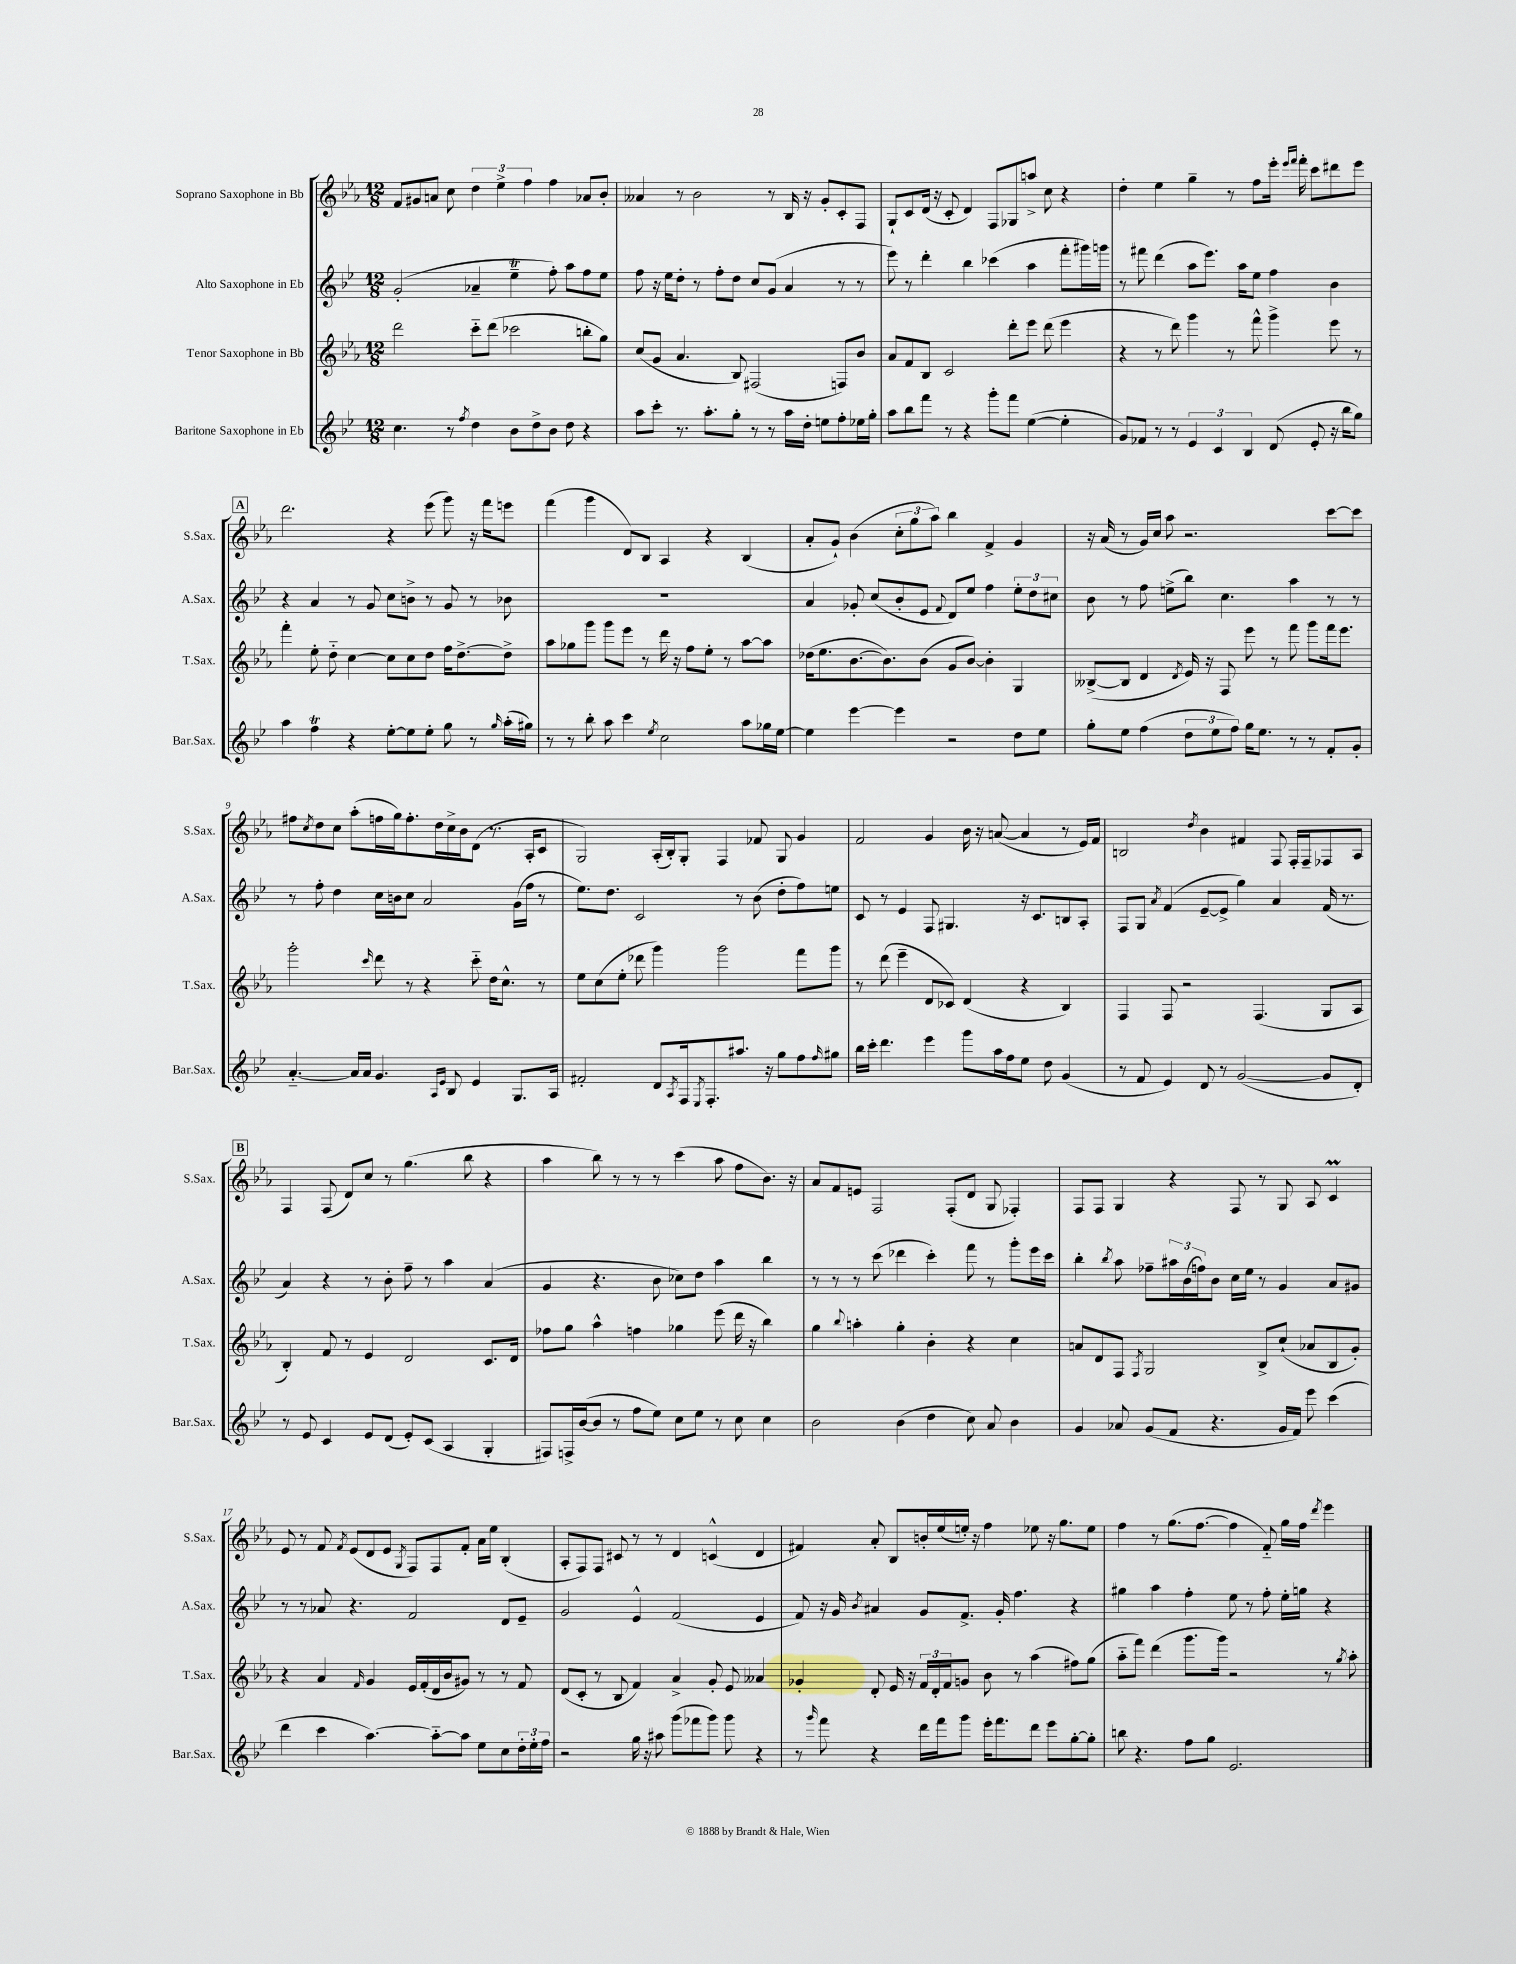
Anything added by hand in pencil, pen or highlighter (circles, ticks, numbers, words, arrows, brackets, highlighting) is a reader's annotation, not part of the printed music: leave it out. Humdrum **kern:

**kern	**kern	**kern	**kern
*part4	*part3	*part2	*part1
*staff4	*staff3	*staff2	*staff1
*I"Baritone Saxophone in Eb	*I"Tenor Saxophone in Bb	*I"Alto Saxophone in Eb	*I"Soprano Saxophone in Bb
*I'Bar.Sax.	*I'T.Sax.	*I'A.Sax.	*I'S.Sax.
*clefG2	*clefG2	*clefG2	*clefG2
*k[b-e-]	*k[b-e-a-]	*k[b-e-]	*k[b-e-a-]
*M12/8	*M12/8	*M12/8	*M12/8
=1	=1	=1	=1
4.cc\	2ddd\	(2g'/	8f/L
.	.	.	8g#X/
.	.	.	8an/J
8r	.	.	8cc\
8qff/	.	.	.
4dd\	8ccc\L	4a-X~/	6dd\
.	(8ddd\J	.	.
.	.	.	6ee-^\
8b-\L	2ccc-X\	4ee-T~\	.
.	.	.	6ff\
8dd^\	.	.	.
8b-\J	.	8ff'\)	4ff\
8dd\	.	8aa\L	.
4r	8bbn'\L	8ff\	8a-X/L
.	8gg\J)	8ee-\J	8b-'/J
=2	=2	=2	=2
8aa\L	(8cc/L	8ff\	4a--X/
8ccc'\J	8g/J	16r	.
.	.	16ee-\KL	.
8.r	4.a-/	8dd'\J	8r
.	.	8r	2b-\
8.aa'\L	.	.	.
.	.	8ff'\L	.
8gg'\J	8B-/)	8dd\J	.
8r	(2F#X/	8cc/L	.
8r	.	(8g/J	8r
16aa\LL	.	4a/	16B-/
16dd'\JJ	.	.	16r
8een\L	.	.	8g'/L
8ff'\	8Fn/L)	8r	8c'/
16ee-X\L	8b-/J	8r	8F/J
16gg'\JJ	.	.	.
=3	=3	=3	=3
8aa\L	8a-/L	8eee-\)	8G`/L
8bb-\	8f/	8r	8c/
8fff\J	8B-/J	4ddd'\	(16d/Jk
.	.	.	16r
8r	2c/	.	8c'/
4r	.	4bb-\	4d/)
8ggg'\L	.	(4ccc-X\	8F/L
8fff\J	8ddd'\L	.	8G-X/
([4ee-\	8eee-\J	4aa\	8aan^/J
.	(8ddd\	.	8cc\
4ee-'\]	4eee-\	8fff'\L	4r
.	.	16ggg#X\L)	.
.	.	16gggn\JJ	.
=4	=4	=4	=4
8g/L)	4r	8r	4dd'\
8f-X/J	.	8fff#X\	.
8r	8r	(4ddd\	4ee-\
8r	8ddd\)	.	.
6e-/	4ggg\	8aa\L	4gg~\
.	.	8.eee-\J)	.
6c/	.	.	.
.	8r	.	8r
.	.	16aa\KL	.
6B-/	.	.	.
.	8fff^^\	8ee-\J	8ff\L
(8d/	4ggg^\	4ff\	16eee-'\Jk
.	.	.	16qqeee-/LL
.	.	.	16qqfff/JJ
.	.	.	16fff'\
8e-'/	.	.	8ccc\L
16r	8eee-\	4b-\	8ddd#X\
16bb-\KL	.	.	.
8gg\J)	8r	.	8eee-\J
!!LO:LB:g=z
!!LO:REH:place=s1:t=A
=5	=5	=5	=5
4aa\	4fff'\	4r	2.ddd\
4ffT\	8ee-'\	4a/	.
.	8dd\	.	.
4r	[4cc\	8r	.
.	.	8g/	.
[8ee-'\L	8cc\L]	8cc\L	4r
8ee-\]	8cc\	8bn^\J	.
8ee-'\J	8dd\J	8r	(8eee-\
8gg\	16ff\KL	8g/	8ggg\)
.	[8.dd^\	.	.
8r	.	8r	16r
.	.	.	16fff\KL
16qqgg/	.	.	.
(16aa'\LL	8dd^\J]	8b-X\	8eeen\J
16gg#X\JJ)	.	.	.
=6	=6	=6	=6
8r	8aa-\L	1.r	(4fff\
8r	8gg-X\	.	.
8bb-'\	8ggg\J	.	4ggg\
8aa\	8ggg\L	.	.
4ccc\	8eee-\J	.	8d/L)
.	8r	.	8B-/J
8qee-/	.	.	.
2cc\	16ddd\	.	4A-/
.	16r	.	.
.	8ff\L	.	.
.	8ee-'\J	.	4r
.	8r	.	.
8aa\L	[8aa-\L	.	(4B-/
16gg-X\L	8aa-\J]	.	.
[16ee-\JJ	.	.	.
=7	=7	=7	=7
4ee-\]	(16dd-X\KL	4a/	8a-'/L
.	8.ee-\	.	.
.	.	.	8g`/J)
[4eee-\	[8.b-\	8g-X'/	(4b-\
.	.	(8cc/L	.
.	8.b-\])	.	.
4eee-\]	.	8b-'/	12cc'\L
.	.	.	12gg\
.	(8b-\J	8e-/J	.
.	.	.	12aa-\J)
.	.	8qqf/	.
2r	8g/L	8d/L)	4bb-\
.	[8b-/J)	8ee-/J	.
.	4b-'\]	4ff\	4f^/
8dd\L	4G/	12ee-'\L	4g/
.	.	12dd\	.
8ee-\J	.	.	.
.	.	12cc#X\J	.
=8	=8	=8	=8
8gg'\L	([8B--X^/L	8b-\	16r
.	.	.	(16a-/
8ee-\J	8B--/J]	8r	8r
(4ff\	4d/	8ff\	16g/LL)
.	.	.	16cc/JJ
.	.	(8een^\L	8aa-\
.	8qd/	.	.
12dd\L	16e-/)	8bb-\J)	2.r
.	16r	.	.
12ee-\	.	.	.
.	8F/	4.cc\	.
12ff\J)	.	.	.
16gg\KL	8eee-\	.	.
8.ee-\J	.	.	.
.	8r	.	.
8r	8fff\	4aa\	.
8r	8ggg\L	.	.
8f'/L	16fff\k	8r	[8ccc\L
.	8.eee-\J	.	.
8g'/J	.	8r	8ccc\J]
!!LO:LB:g=z
=9	=9	=9	=9
[4.a/	2ggg'\	8r	8ff#X\L
.	.	.	8qcc/
.	.	8ff'\	8dd\
.	.	4dd\	8cc\J
16a/LL]	.	.	(8aa-'\L
16a/JJ	.	.	.
.	16qqccc/	.	.
4.g/	8ddd\	16cc\LL	16ffn\L
.	.	16bn\J	16gg\J)
.	8r	8cc\J	8.ff'\
.	4r	2a/	.
.	.	.	16dd\L
16qqA/LL	.	.	.
16qqe-/JJ	.	.	.
8B-/	.	.	16cc^\
.	.	.	16b-\J
4e-/	8ccc\	.	(8d\J
.	16dd\KL	.	8.r
.	8.cc^^\J	.	.
8.G/L	.	(16g\LL	.
.	.	16ff\JJ	16A-'/KL
.	8r	8r	8c/J
16A/Jk	.	.	.
=10	=10	=10	=10
2f#X'/	8ee-\L	8.ee-\L)	2G/)
.	(8cc\	.	.
.	.	8.dd\J	.
.	8ee-'\J	.	.
.	8ddd-X\	2c/	.
8d/L	4ggg\)	.	(16A-'/LL
.	.	.	16B-'/J)
8qA/	.	.	.
16F/k	.	.	8G'/J
8qE-/	.	.	.
8.F'/	.	.	.
.	2ggg\	.	4F/
8.aa#X/J	.	8r	.
.	.	(8b-\	8f-X/
16r	.	.	.
8gg\L	.	8dd'\L	8G/
8ff\	8fff\L	8ff\)	4g/
16qqff/	.	.	.
8gg#X\J	8ggg\J	8een\J	.
=11	=11	=11	=11
16bb-\LL	8r	8c/	2f/
16ccc'\JJ	.	.	.
4.ddd\	(8ddd\	8r	.
.	4eee-~\	4e-/	.
4eee-\	8d/L	8F/	4g/
.	8c-X/J)	4.G#X/	.
8ggg\L	(4d/	.	16b-\
.	.	.	16r
16aa\L	.	.	([8an/
16ff\J	.	.	.
8ee-\J	4r	16r	4a/]
.	.	8.c/L	.
8dd\	.	.	.
(4g/	4B-/)	8Bn/	8r
.	.	8A'/J	16e-/LL)
.	.	.	16f/JJ
=12	=12	=12	=12
8r	4F/	8F/L	2Bn/
8f/	.	8G/J	.
.	.	8qa/	.
4e-/)	8F/	(4f/	.
.	2r	.	.
.	.	.	8qdd/
8d/	.	[8e-~/L	4b-\
8r	.	8e-^/J]	.
([2g/	.	4gg\)	4f#X/
.	(4.F/	.	.
.	.	4a/	8F/
.	.	.	16F'/LL
.	.	.	16F~/J
8g/L]	8G/L	(16f/	8F-X/
.	.	8.r	.
8d'/J)	8A-/J	.	8A-/J
!!LO:LB:g=z
!!LO:REH:place=s1:t=B
=13	=13	=13	=13
8r	4B-'/)	4a/)	4F/
8e-/	.	.	.
4c/	8f/	4r	(8F/
.	8r	.	8d/L)
8e-/L	4e-/	8r	8cc/J
(8d/J	.	8b-'\	8r
8e-'/L)	2d/	8ff~\	(4.gg\
(8c/J	.	8r	.
4A/	.	4aa\	.
.	.	.	8bb-\
4G'/	8.c/L	(4a/	4r
.	16d/Jk	.	.
=14	=14	=14	=14
8F#X/L)	8ff-X\L	4g/	4aa-\
16Fn^/L	8gg\J	.	.
([16b-/J	.	.	.
8b-/J]	4aa-^^\	4.r	8bb-\)
8r	.	.	8r
8ff\L	4ffn\	.	8r
8ee-\J)	.	8b-\	8r
8cc\L	4gg-X\	8cc-X\L)	(4ccc\
8ee-\J	.	8dd\J	.
8r	(8eee-\	4aa\	8aa-\
8cc\	16ddd\	.	8ff\L
.	16r	.	.
4cc\	4bb-\)	4bb-\	8.b-\J)
.	.	.	16r
=15	=15	=15	=15
2b-\	4gg\	8r	8a-/L
.	.	8r	8f/
.	8qqbb-/	.	.
.	4aan'\	8r	8en/J
.	.	(8ccc\	2F/
(4b-\	4gg'\	4ddd-X\	.
4dd\	4b-'\	4ccc'\)	.
.	.	.	(8F'/L
8cc\)	4r	8fff\	8d/J
8a/	.	8r	8G/
4b-\	4cc\	8ggg'\L	4F-X'/)
.	.	16eee-\L	.
.	.	16ccc\JJ	.
=16	=16	=16	=16
4g/	8an/L	4bb-'\	8F/L
.	8d/	.	8F/J
.	.	8qbb-/	.
8a-X/	8F/J	8aa\	4G/
.	8qF/	.	.
(8g/L	2G/	8ff-X~\L	.
8f/J	.	24aa#X\L	4r
.	.	(24b-\	.
.	.	24ffn\J)	.
4.r	.	8b-\J	.
.	.	16cc\LL	8F/
.	.	16ee-\JJ	.
.	8B-^/L	8r	8r
16g/LL	(8cc`/J	4g/	8G/
16f/JJ)	.	.	.
8eee-\	8a-X/L	.	8A-/
(4ccc\	8B-/	8a/L	4cM/
.	8g'/J)	8g#X/J	.
!!LO:LB:g=z
=17	=17	=17	=17
4ddd\	4r	8r	8e-/
.	.	8r	8r
4ccc\	4a-/	8a-X/	8f/
.	.	.	8qf/
.	.	4.r	(8e-/L
.	16qqf/	.	.
[4.aa\)	4g/	.	8d/
.	.	.	8e-/J
.	.	.	8qG/
.	16e-/LL	2f/	8F/L)
.	(16f'/	.	.
8aa\L_	16d/	.	8F/
.	16b-/J	.	.
8aa\J]	8g#X/J)	.	8f'/J
8ee-\L	8r	.	16a-\LL
.	.	.	16ee-\JJ
8cc\	8r	8d/L	(4B-'/
24dd'\L	8f/	8e-~/J	.
24ee-'\	.	.	.
24ff\JJ	.	.	.
=18	=18	=18	=18
2r	(8d/L	2g/	8A-'/L
.	8c'/J	.	8F/)
.	8r	.	8F/J
.	8B-/	.	8c#X/
16gg\	4f/)	4e-^^/	8r
16r	.	.	.
8aa#X\	.	.	8r
(8ggg\L	4a-^/	(2f/	4d/
8fff-X\	.	.	.
8ggg\J)	8g'/	.	(4cn^^/
8ggg\	8e-/	.	.
4r	4a--X/	4e-/	4d/
=19	=19	=19	=19
8r	4g-X'/	8f/)	4f#X/)
16qqggg/	.	.	.
8fff\	.	16r	.
.	.	16g/	.
.	.	8qb-/	.
4r	8d'/	4a#X/	8a-'/
.	16e-/	.	8B-/L
.	16r	.	.
16ddd\LL	24f/LL	8g/L	16bn'/L
.	24d'/	.	.
16fff\J	.	.	(16ee-/
.	24f/J	.	.
8ggg\J	8gn/J	8.f^/J	16een'/JJ)
.	.	.	16r
16eee-'\KL	8b-\	.	4ff\
8.fff\	.	16g'/	.
.	8r	4.ff\	.
8ddd\J	(4aa-\	.	8ee-X\
8eee-\L	.	.	16r
.	.	.	8.gg\L
[8gg'\	8ff#X\L)	4r	.
8gg'\J]	(8gg\J	.	8ee-\J
=20	=20	=20	=20
8bbn\	8aa-\L	4gg#X\	4ff\
4.r	8fff\J)	.	.
.	(4ddd\	4aa\	8r
.	.	.	(8.gg\L
8ff\L	8.ggg\L	4ff'\	.
.	.	.	[8.ff\J
8gg\J	.	.	.
.	16ggg\Jk)	.	.
2.e-/	2r	8ee-\	4ff\]
.	.	8r	.
.	.	8ff'\	8f/)
.	.	16ee-'\LL	16gg\LL
.	.	16ggn\JJ	16ff\JJ
.	.	.	8qddd/
.	8r	4r	4eee-\
.	8qgg/	.	.
.	8aa-'\	.	.
==	==	==	==
*-	*-	*-	*-
